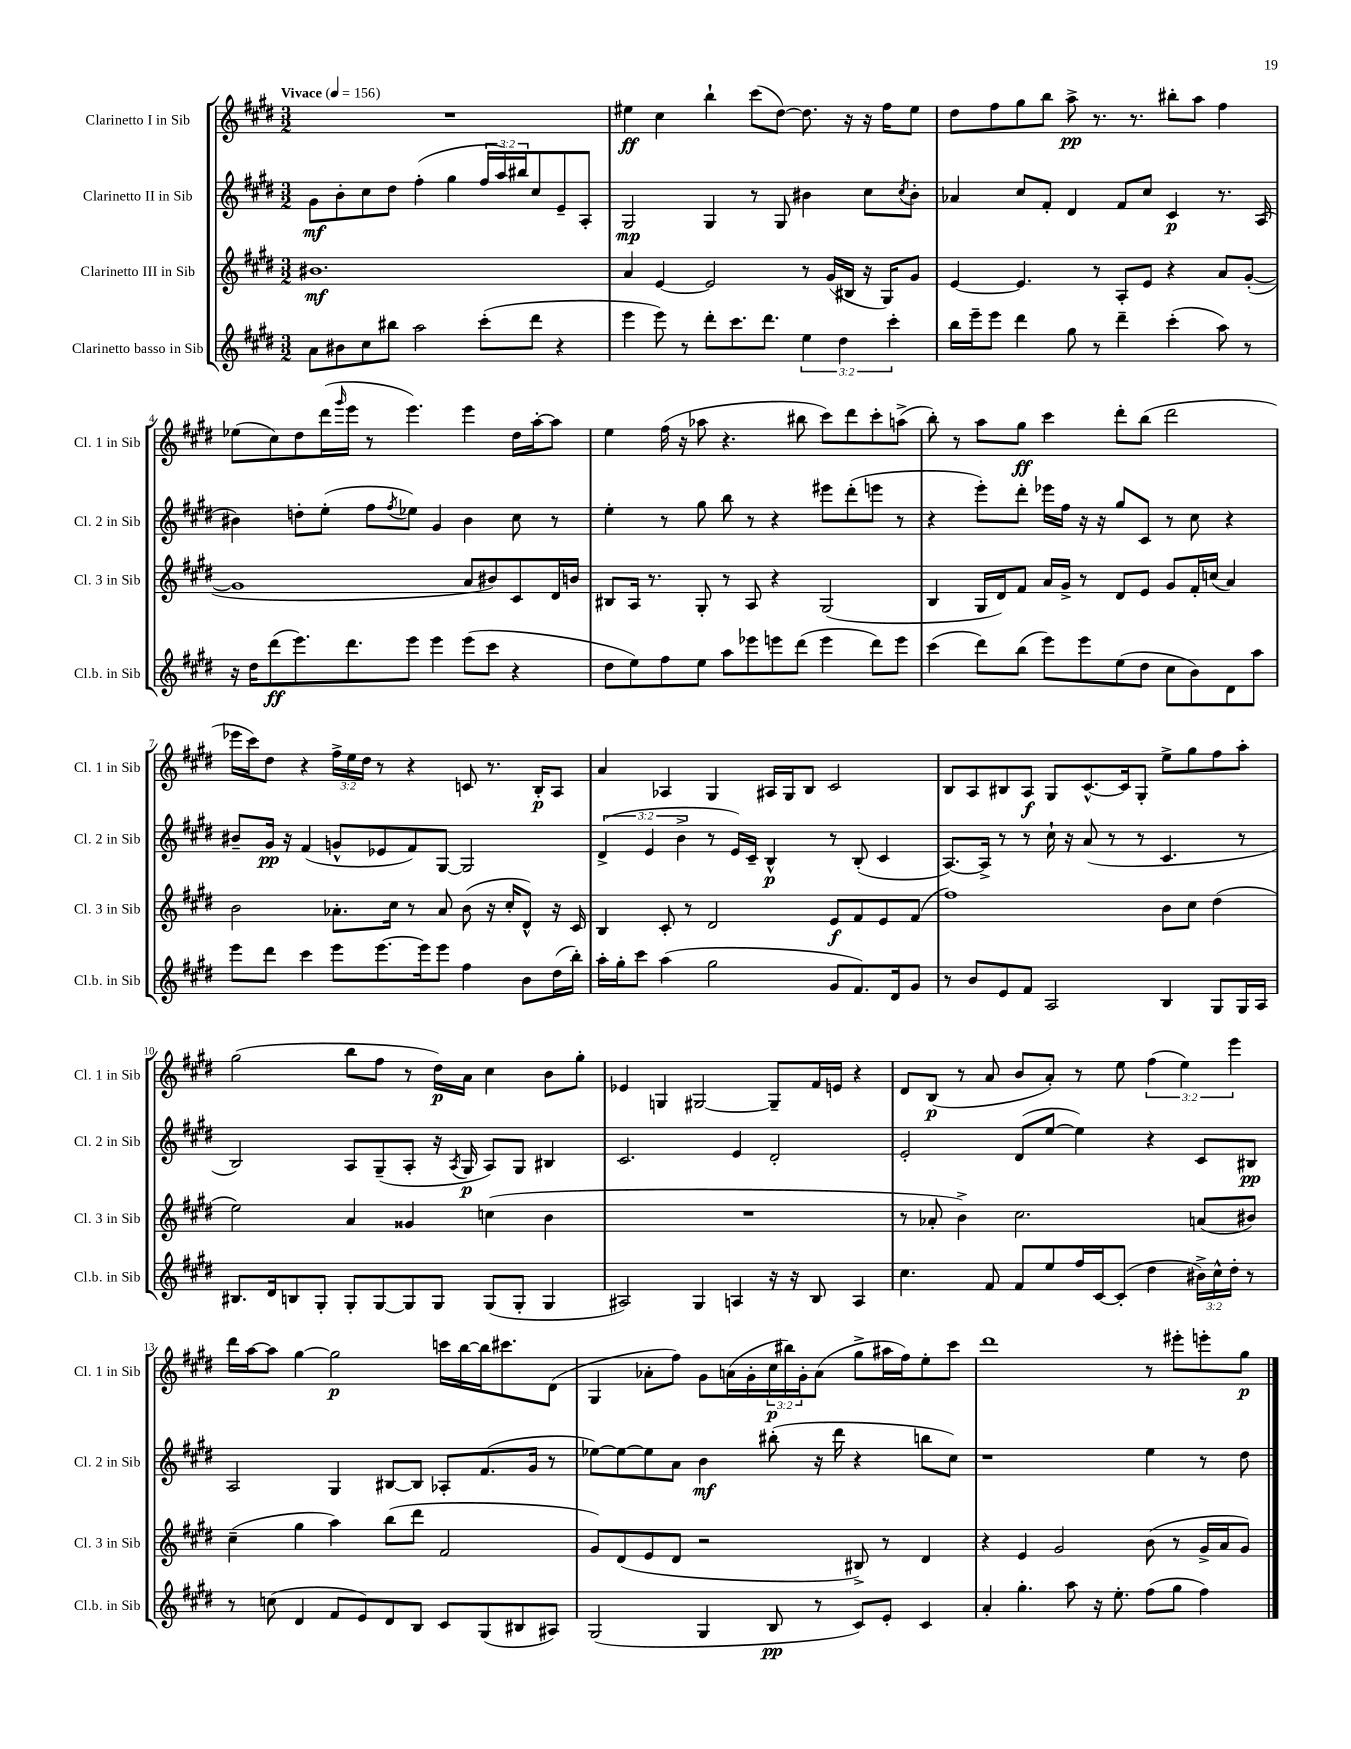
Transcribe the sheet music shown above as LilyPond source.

<<
\new StaffGroup <<
\new Staff = "s0" \with { instrumentName = "Clarinetto I in Sib" shortInstrumentName = "Cl. 1 in Sib" } {
    \clef treble \key e \major \numericTimeSignature \time 3/2 \override Staff.TupletNumber.text = #tuplet-number::calc-fraction-text \tempo "Vivace" 4 = 156
    R1. |
    eis''4\ff cis''4 b''4-! cis'''8( dis''8~) dis''8. r16 r16 fis''16 eis''8 |
    dis''8 fis''8 gis''8 b''8 a''8->\pp r8. r8. bis''8-. a''8 fis''4 |
    ees''8( cis''8) dis''8 dis'''16( \grace { gis'''16 } e'''16 r8 e'''4.) e'''4 dis''16 a''16~-. a''8 |
    e''4 fis''16( r16 aes''8 r4. bis''8 cis'''8) dis'''8 cis'''8-. a''8->( |
    b''8-.) r8 a''8 gis''8\ff cis'''4 dis'''8-. b''8( dis'''2 |
    ees'''16 cis'''16) dis''8 r4 \tuplet 3/2 { fis''16-> e''16 dis''16 } r8 r4 c'8 r8. b16-.\p a8 |
    a'4 aes4 gis4 ais16 gis16 b8 cis'2 |
    b8 a8 bis8 a8\f gis8 cis'8.~-^ cis'16 gis8-. e''8-> gis''8 fis''8 a''8-. |
    gis''2( b''8 fis''8 r8 dis''16\p) a'16 cis''4 b'8 gis''8-. |
    ees'4 g4 gis2~ gis8-- fis'16 e'16 r4 |
    dis'8 b8\p( r8 a'8 b'8 a'8-.) r8 e''8 \tuplet 3/2 { fis''4( e''4) e'''4 } |
    dis'''16 a''16~ a''8 gis''4~ gis''2\p c'''16 b''16~ b''16 cis'''8. dis'8( |
    gis4 aes'8-. fis''8) gis'8 a'16( gis'16-. \tuplet 3/2 { cis''16\p bis''16) gis'16-. } a'8( gis''8-> ais''16 fis''16) e''8-. cis'''8 |
    dis'''1 r8 eis'''8-. e'''8-. gis''8\p \bar "|." |
}
\new Staff = "s1" \with { instrumentName = "Clarinetto II in Sib" shortInstrumentName = "Cl. 2 in Sib" } {
    \clef treble \key e \major \numericTimeSignature \time 3/2 \override Staff.TupletNumber.text = #tuplet-number::calc-fraction-text
    gis'8\mf b'8-. cis''8 dis''8 fis''4-.( gis''4 \tuplet 3/2 { fis''16 a''16) bis''16 } cis''8 e'8-- a8-. |
    gis2\mp gis4 r8 gis8 bis'4 cis''8 \acciaccatura { cis''8 } bis'8-. |
    aes'4 cis''8 fis'8-. dis'4 fis'8 cis''8 cis'4\p r8. a16( |
    bis'4) d''8-. e''8-.( fis''8 \acciaccatura { fis''8 } ees''8) gis'4 bis'4 cis''8 r8 |
    e''4-. r8 gis''8 b''8 r8 r4 eis'''8 dis'''8-.( e'''8 r8 |
    r4 e'''8-.) dis'''8-. ees'''16 fis''16 r16 r16 gis''8 cis'8 r8 cis''8 r4 |
    bis'8-- gis'16\pp r16 fis'4( g'8-^ ees'8 fis'8) gis8~ gis2 |
    \tuplet 3/2 { dis'4->( e'4 b'4-> } r8 e'16) cis'16-- b4-^\p r8 b8-.( cis'4 |
    a8.~) a16-> r8 r8 cis''16-! r16 a'8( r8 r8 cis'4. r8 |
    b2) a8 gis8--( a8-. r16 \acciaccatura { a8 } gis16\p a8) gis8 bis4 |
    cis'2. e'4 dis'2-. |
    e'2-. dis'8( e''8~ e''4) r4 cis'8 bis8\pp |
    a2 gis4 bis8~ bis8 aes8-. fis'8.( gis'16 r8 |
    ees''8~) ees''8~ ees''8 a'8 b'4\mf bis''8-.( r16 dis'''16 r4 b''8 cis''8) |
    r1 e''4 r8 dis''8 \bar "|." |
}
\new Staff = "s2" \with { instrumentName = "Clarinetto III in Sib" shortInstrumentName = "Cl. 3 in Sib" } {
    \clef treble \key e \major \numericTimeSignature \time 3/2
    bis'1.\mf |
    a'4 e'4~ e'2 r8 gis'16( bis16 r16 gis16) gis'8 |
    e'4~ e'4. r8 a8-. e'8 r4 a'8 gis'8~-.( |
    gis'1 a'8 bis'8) cis'8 dis'16 b'16 |
    bis8 a16 r8. gis8-. r8 a8 r4 gis2( |
    b4 gis16 dis'16) fis'8 a'16 gis'16-> r8 dis'8 e'8 gis'8 fis'16-. c''16( a'4) |
    b'2 aes'8.-. cis''16 r8 aes'8 b'8( r16 cis''16-. dis'8-^) r16 cis'16 |
    b4 cis'8-. r8 dis'2 e'8\f fis'8 e'8 fis'8( |
    fis''1) b'8 cis''8 dis''4( |
    e''2) a'4 gisis'4 c''4( b'4 |
    R1. |
    r8 aes'8-. b'4->) cis''2. a'8( bis'8) |
    cis''4--( gis''4 a''4) b''8( dis'''8 fis'2 |
    gis'8) dis'8( e'8 dis'8 r2 bis8->) r8 dis'4 |
    r4 e'4 gis'2 b'8( r8 gis'16-> a'16 gis'8) \bar "|." |
}
\new Staff = "s3" \with { instrumentName = "Clarinetto basso in Sib" shortInstrumentName = "Cl.b. in Sib" } {
    \clef treble \key e \major \numericTimeSignature \time 3/2 \override Staff.TupletNumber.text = #tuplet-number::calc-fraction-text
    a'8 bis'8 cis''8 bis''8 a''2 cis'''8-.( dis'''8 r4 |
    e'''4 e'''8) r8 dis'''8-. cis'''8. dis'''8. \tuplet 3/2 { e''4 dis''4 cis'''4-. } |
    b''16 e'''16-- e'''8 dis'''4 gis''8 r8 dis'''4-- cis'''4-.( a''8) r8 |
    r16 dis''16 dis'''8\ff( e'''8.) dis'''8. e'''8 e'''4 e'''8( cis'''8 r4 |
    dis''8 e''8) fis''8 e''8 a''8 ees'''8 e'''8 dis'''8( e'''4 dis'''8) e'''8 |
    cis'''4( dis'''8) b''8( e'''8) e'''8 e''8( dis''8 cis''8 b'8) dis'8 a''8 |
    e'''8 dis'''8 cis'''4 e'''8 e'''8.~ e'''16 e'''8 fis''4 b'8 dis''16( b''16-.) |
    a''16-. gis''16-. cis'''8 a''4( gis''2 gis'8 fis'8.) dis'16 gis'8 |
    r8 b'8 e'8 fis'8 a2 b4 gis8 gis16 a16 |
    bis8. dis'16 b8 gis8-. gis8-. gis8~ gis8 gis8 gis8( gis8-. gis4 |
    ais2) gis4 a4 r16 r16 b8 a4 |
    cis''4. fis'8 fis'8 e''8 fis''16 cis'16~ cis'8-.( dis''4 \tuplet 3/2 { bis'16->) cis''16-^ dis''16-. } r8 |
    r8 c''8( dis'4 fis'8 e'8) dis'8 b8 cis'8 gis8( bis8 ais8) |
    gis2( gis4 b8\pp r8 cis'8) e'8-. cis'4 |
    a'4-. gis''4.-. a''8 r16 e''8.-. fis''8( gis''8 fis''4) \bar "|." |
}
>>
>>
